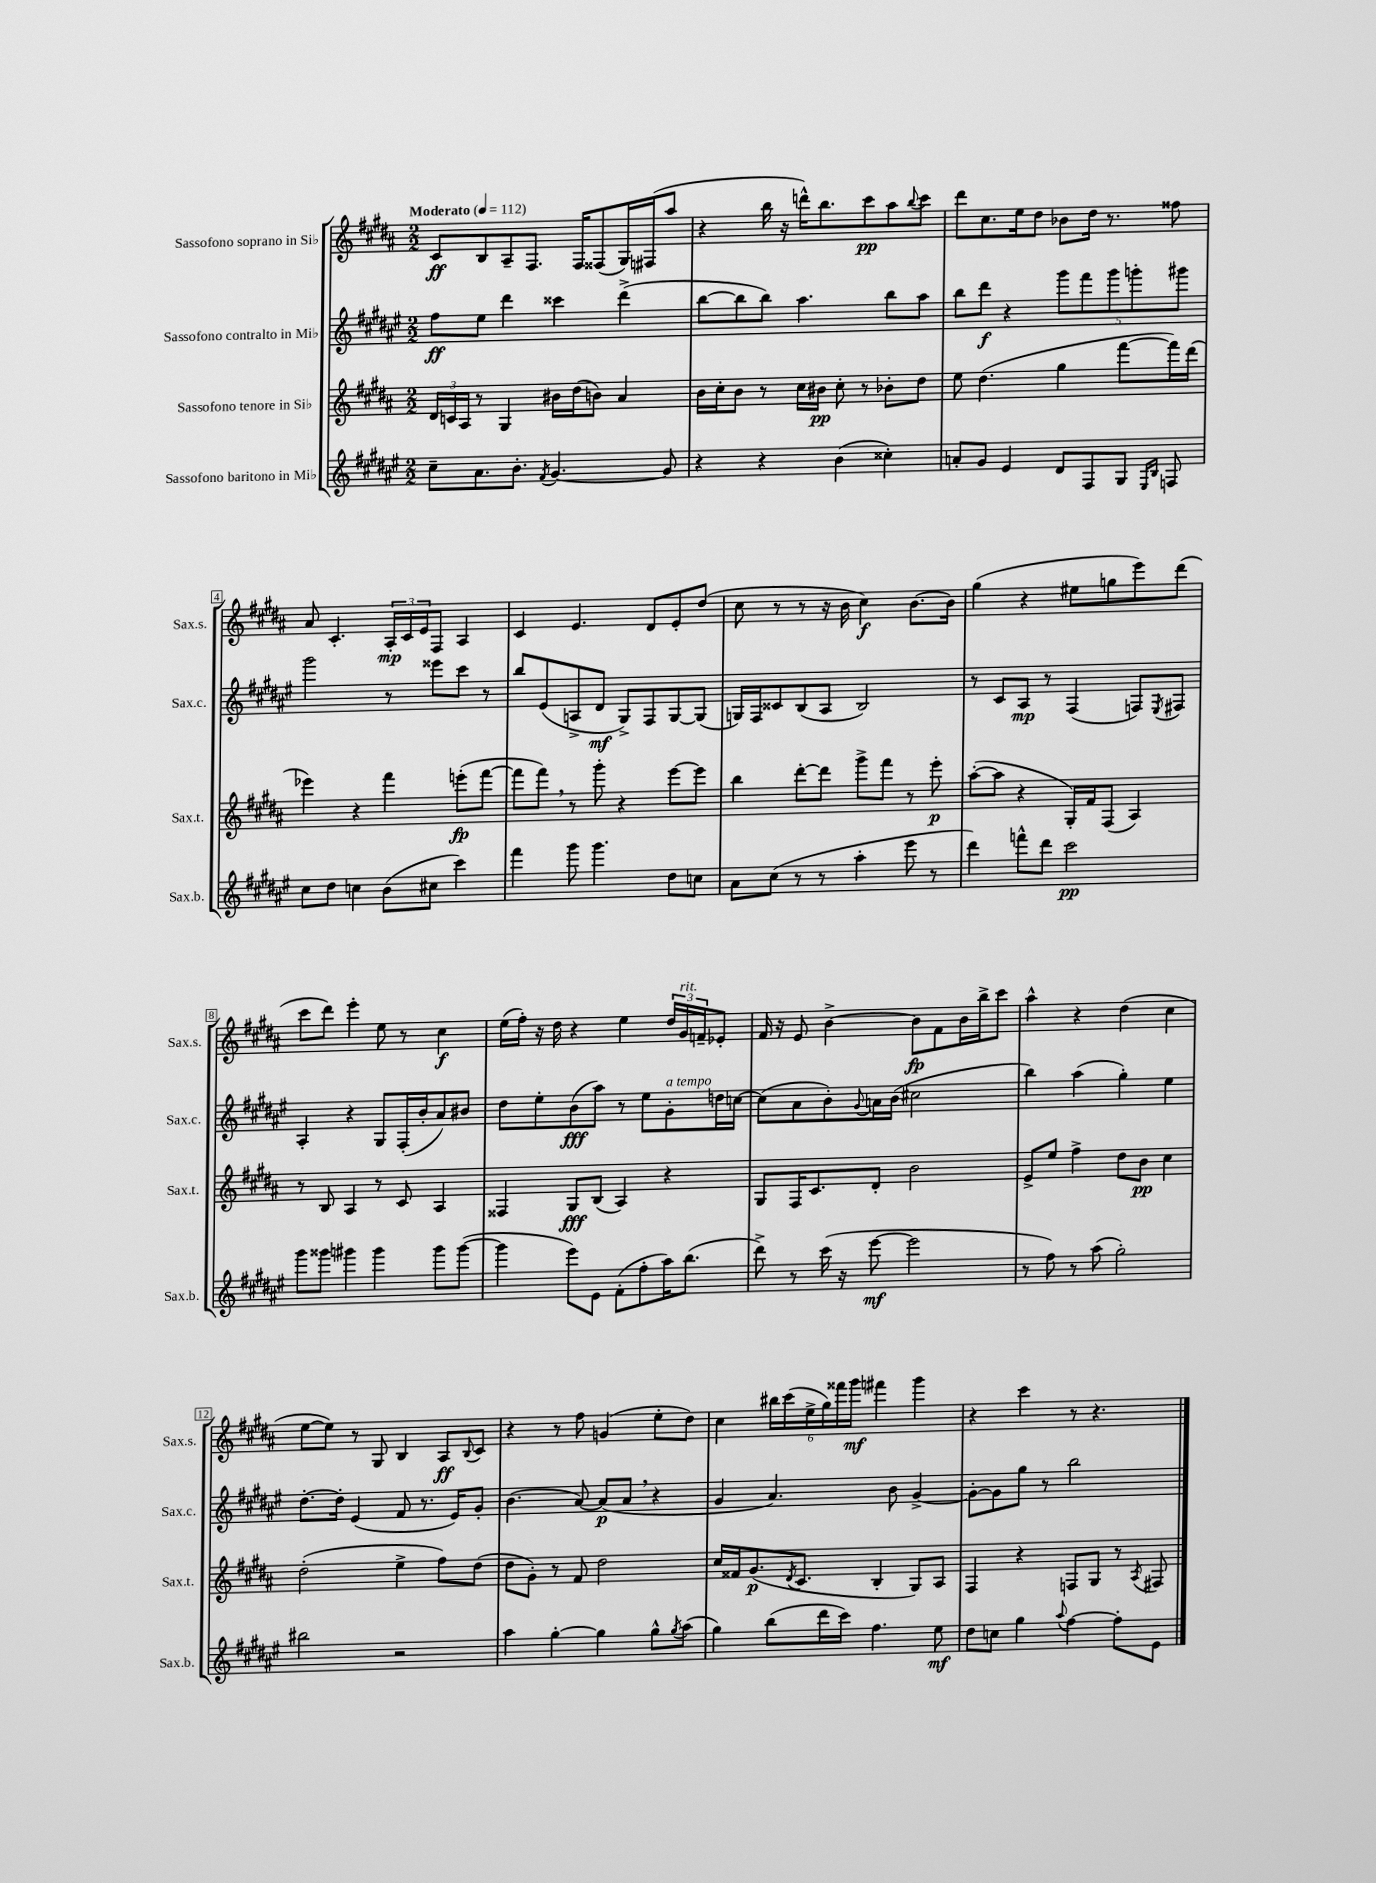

**kern	**kern	**kern	**kern
*staff4	*staff3	*staff2	*staff1
*clefG2	*clefG2	*clefG2	*clefG2
*k[f#c#g#d#a#e#]	*k[f#c#g#d#a#]	*k[f#c#g#d#a#e#]	*k[f#c#g#d#a#]
*M2/2	*M2/2	*M2/2	*M2/2
*MM112	*MM112	*MM112	*MM112
8cc#~\L	24d#/LL	8ff#\L	8c#/L
.	24c/	.	.
.	24A#/JJ	.	.
8.a#\	8r	8ee#\J	8B/
.	4G#/	4ddd#\	8A#~/
8.b'\J	.	.	.
.	.	.	8.F#/J
8qf#/	.	.	.
[4.g#/	16b#\LL	4ccc##\	.
.	(16dd#\J	.	16F#/LK
.	8b\J)	.	(8F##/
.	4a#/	(4ddd#^\	16G#/L)
.	.	.	(16F#/J
8g#/]	.	.	8aa#/J
=	=	=	=
4r	16b\LL	[8bb\L	4r
.	16cc#'\J	.	.
.	8b\J	8bb\]	.
4r	8r	8bb\J)	16bb\
.	.	.	16r
.	16cc#\LL	4.aa#\	16ddd^^\LK)
.	16b#\JJ	.	8.bb\
(4b\	8cc#'\	.	.
.	8r	.	8ccc#\
4cc##'\)	8b-'\L	8bb\L	8aa#\
.	.	.	8qqbb/
.	8dd#\J	8aa#\J	8ccc#\J
=	=	=	=
8a'/L	8ee\	8bb\L	8ddd#\L
8g#/J	(4.dd#\	8ddd#\J	8.cc#\
4e#/	.	4r	.
.	.	.	16ee\k
.	.	.	8dd#\J
8d#/L	4gg#\	10ggg#\L	8b-\L
.	.	10fff#\	.
8F#/	.	.	16dd#\Jk
.	.	.	8.r
.	.	10ggg#\	.
8G#/J	[8fff#\L	.	.
.	.	10ggg'\	.
16qqE#/LL	.	.	.
16qqB/JJ	.	.	.
8F/	16fff#\]L)	.	8ff##\
.	.	10ggg#\J	.
.	(16ddd#\JJ	.	.
=	=	=	=
8cc#\L	4eee-\)	2ggg#\	8a#/
8dd#\J	.	.	4.c#'/
4cc\	4r	.	.
(8b\L	4fff#\	8r	24A#'/LL
.	.	.	24c#/
.	.	.	24e/J
8cc#\J	.	8eee##\L	8F#/J
4ccc#\)	(8eee'\L	8ccc#\J	4A#/
.	[8fff#\J	8r	.
=	=	=	=
4fff#\	8fff#\]L	8bb/L	4c#/
.	8fff#\J)	(8e#/	.
8ggg#\	8r	8A^/	4.e/
4.ggg#\	8ggg#'\	8d#/J	.
.	4r	8G#^/L)	.
.	.	8F#/	8d#/L
8dd#\L	[8eee\L	[8G#/	8e'/
8cc\J	8eee\]J	(8G#/]J	(8dd#/J
=	=	=	=
8a#\L	4bb\	16G/LL)	8cc#\
.	.	16F#/J	.
(8cc#\J	.	8c##/	8r
8r	[8ddd#'\L	(8B/	8r
8r	8ddd#\]J	8A#/J	16r
.	.	.	16b\
4aa#'\	8ggg#^\L	2B/)	4cc#\)
.	8fff#\J	.	.
8eee#\	8r	.	[8.b\L
8r	8eee'\	.	.
.	.	.	16b\]Jk
=	=	=	=
4ddd#\)	([8aa#'\L	8r	(4gg#\
.	8aa#\]J	8c#/L	.
8fff^^\L	4r	8A#/J	4r
8ddd#\J	.	8r	.
2ccc#\	16G#'/LL)	(4F#/	8ee#\L
.	16f#/J	.	.
.	(8F#/J	.	8gg\
.	4A#/)	8F/L)	8eee\)
.	.	8qE#/	.
.	.	8F#/J	(8ddd#\J
=	=	=	=
8ggg#\L	8r	4A#'/	8ccc#\L
8ggg##\J	8B/	.	8ddd#\J)
4ggg#\	4A#/	4r	4eee'\
4ggg#\	8r	8G#/L	8ee\
.	8c#/	(16F#'/L	8r
.	.	16b'/J	.
8ggg#\L	4A#/	8a#/)	4cc#\
([8ggg#\J	.	8b#/J	.
=	=	=	=
4ggg#\]	4F##/	8dd#\L	(16ee\LL
.	.	.	16ff#'\JJ)
.	.	8ee#'\	16r
.	.	.	16dd#\
8eee#\L)	8G#/L	(8b\	4r
8e#\J	(8B/J	8aa#\J)	.
(8f#'\L	4A#/)	8r	4ee\
8ff#'\	.	8ee#\L	.
16aa#\K)	4r	8g#'\	24dd#/LL
.	.	.	24g#/
(8.bb\J	.	.	.
.	.	.	24f~/J
.	.	16dd\L	8e-'/J
.	.	[16cc\JJ	.
=	=	=	=
8ddd#^\)	8G#/L	(8cc\]L	16f#/
.	.	.	16r
8r	16F#/K	8a#\	8e/
.	8.c#/	.	.
(16ccc#\	.	8b'\)	[4b^\
16r	.	.	.
.	.	8qqg#/	.
[8eee#\	8d#'/J	16a\L	.
.	.	(16b\JJ	.
2eee#\]	2b\	2cc#\	8b\]L
.	.	.	8f#\
.	.	.	16b\L
.	.	.	16bb^\J
.	.	.	8ccc#\J
=	=	=	=
8r	8e^/L	4bb\)	4aa#^^\
8ff#\)	8ee/J	.	.
8r	4ff#^\	(4aa#\	4r
(8aa#\	.	.	.
2gg#'\)	8dd#\L	4gg#'\)	(4dd#\
.	8b\J	.	.
.	4cc#\	4ee#\	4cc#\
=	=	=	=
2bb#\	(2dd#'\	[8.dd#'\L	[8ee\L
.	.	.	8ee\]J)
.	.	16dd#'\]Jk	.
.	.	(4e#/	8r
.	.	.	8G#/
2r	4ee^\	8f#/	4B/
.	.	8.r	.
.	8ff#\L)	.	8A#/L
.	.	16e#/LK)	.
.	.	.	8qqB/
.	(8dd#\J	8g#'/J	8c#/J
=	=	=	=
4aa#\	8dd#\L	(4.b\	4r
.	8g#'\J)	.	.
[4gg#'\	8r	.	8r
.	8f#/	[8a#/)	8ff#\
4gg#\]	2dd#\	(8a#/]L	(4g/
.	.	8a#/J	.
8gg#^^\L	.	4r	8ee'\L
8qgg#/	.	.	.
(8aa#\J	.	.	8dd#\J)
=	=	=	=
4gg#\)	16cc#/LL	4g#/	4cc#\
.	16f##/J	.	.
.	(8.g#/	.	.
(8bb\L	.	4.a#/)	24bb#\LL
.	.	.	(24ccc#\
.	8qd#/	.	.
.	8.c#/J	.	.
.	.	.	24ee^\
16ddd#\L	.	.	24gg#\)
.	.	.	24fff##\
16ccc#\JJ)	.	.	.
.	.	.	24ggg#\JJ
4.ff#\	4B'/	.	4fff#\
.	.	8b\	.
.	8G#/L)	[4g#^/	4ggg#\
8ee#\	8A#/J	.	.
=	=	=	=
8dd#\L	4F#/	8g#'\_L	4r
8cc\J	.	8g#\]	.
4gg#\	4r	8gg#\J	4ccc#\
.	.	8r	.
8qqaa#/	.	.	.
[4ff#\	8F/L	2bb\	8r
.	8G#/J	.	4.r
8ff#'\]L	8r	.	.
.	8qA#/	.	.
8e#\J	8F#/	.	.
==	==	==	==
*-	*-	*-	*-
